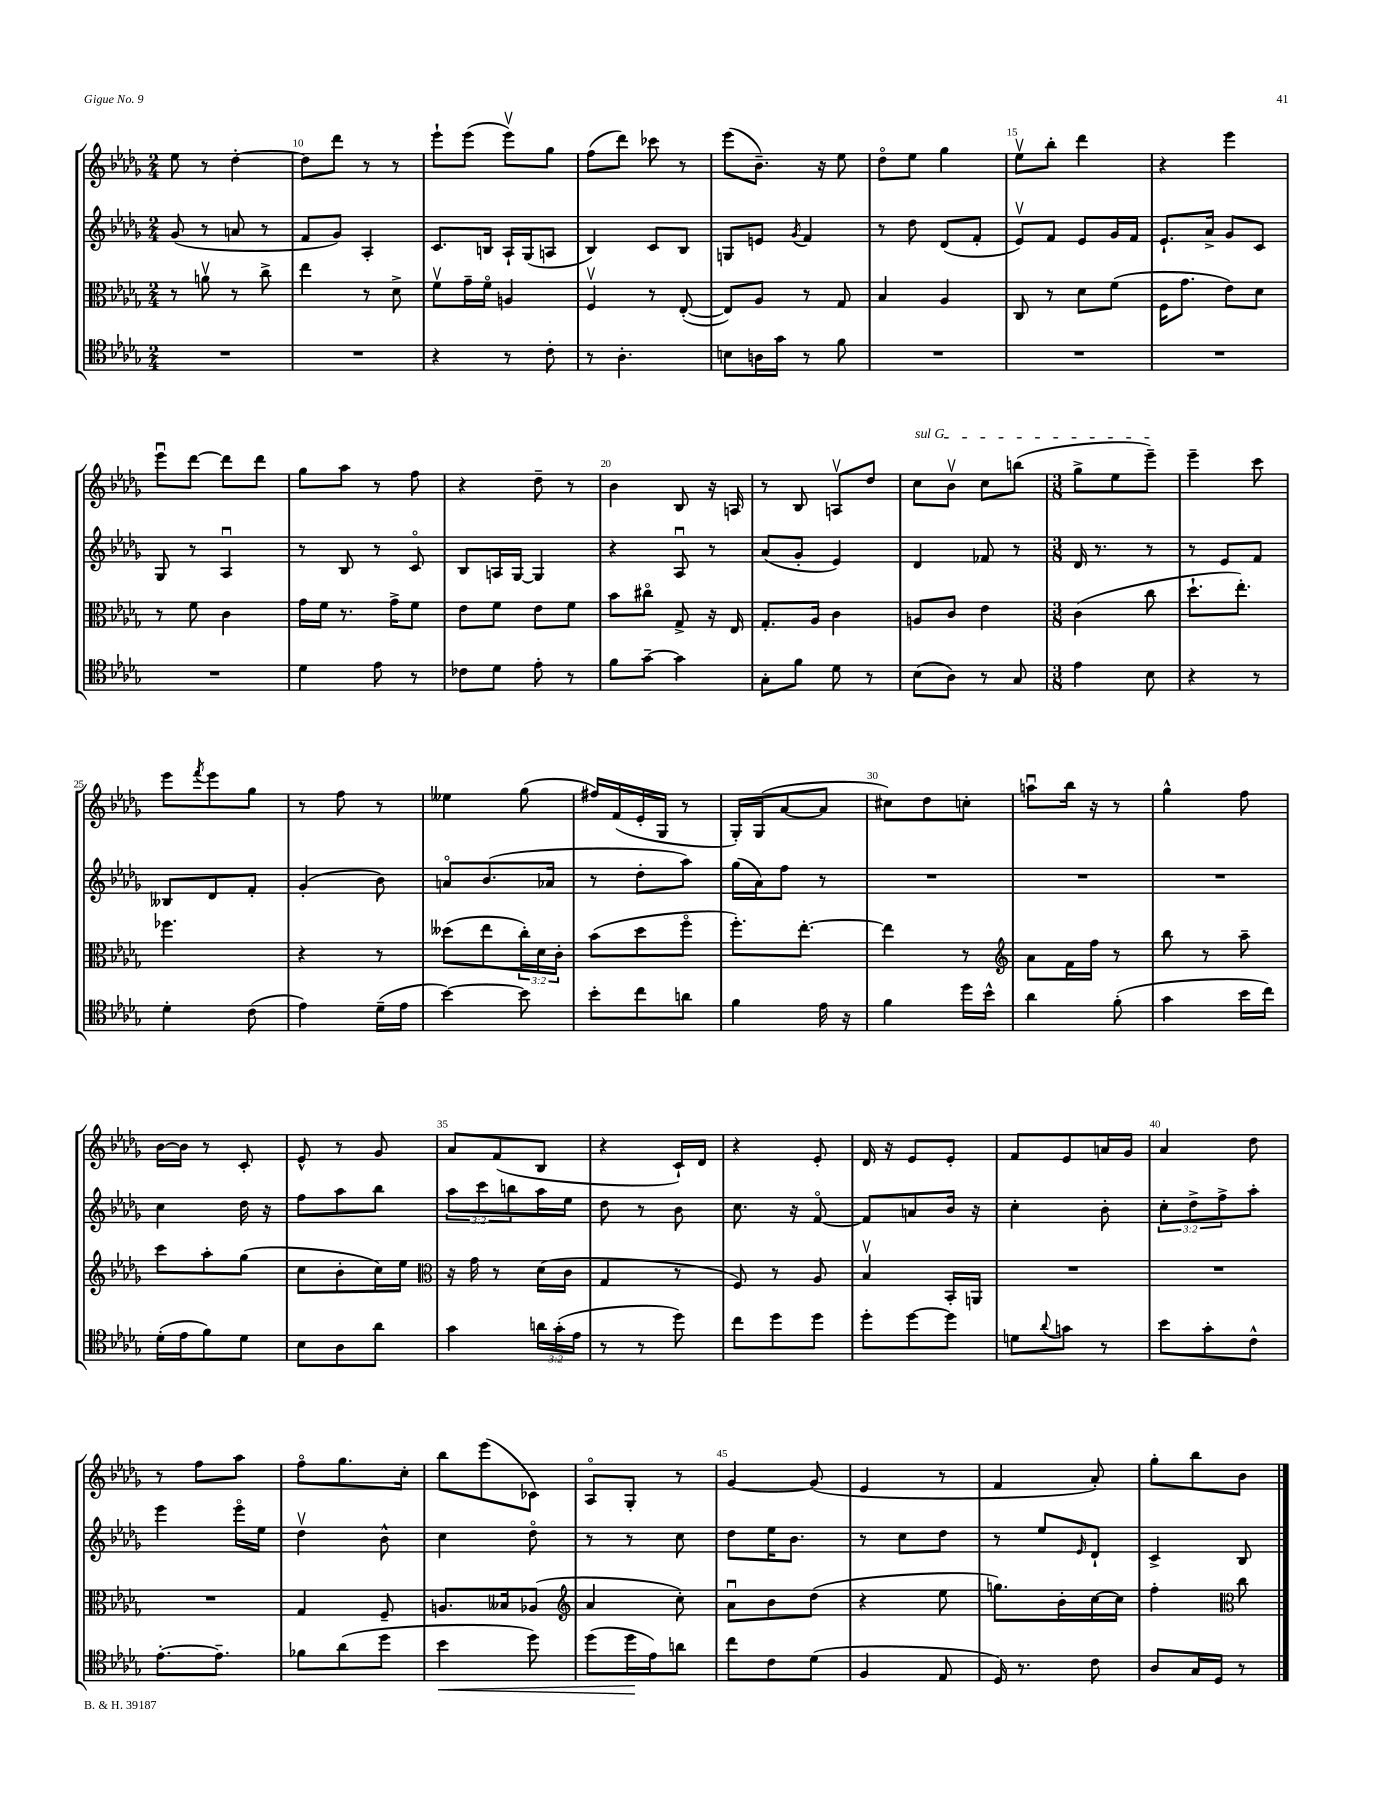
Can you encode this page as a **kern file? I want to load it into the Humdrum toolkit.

**kern	**kern	**kern	**kern
*staff4	*staff3	*staff2	*staff1
*clefC4	*clefC3	*clefG2	*clefG2
*k[b-e-a-d-g-]	*k[b-e-a-d-g-]	*k[b-e-a-d-g-]	*k[b-e-a-d-g-]
*M2/4	*M2/4	*M2/4	*M2/4
2r	8r	(8g-/	8ee-\
.	8av\	8r	8r
.	8r	8a/	[4dd-'\
.	8cc^\	8r	.
=	=	=	=
2r	4ee-\	8f/L	8dd-\]L
.	.	8g-/J)	8ddd-\J
.	8r	4A-'/	8r
.	8d-^\	.	8r
=	=	=	=
4r	8fv\L	8.c/L	8eee-`\L
.	16g-~\L	.	(8eee-\J
.	16fo\JJ	16B/Jk	.
8r	4A/	16A-`/LL	8eee-v\L)
.	.	(16G-/J	.
8c'\	.	8A/J	8gg-\J
=	=	=	=
8r	4Fv/	4B-/)	(8ff\L
4.A-'\	.	.	8ddd-\J)
.	8r	8c/L	8ccc-\
.	([8E-'/	8B-/J	8r
=	=	=	=
8B\L	8E-/]L)	8G/L	(8eee-\L
16A\L	8A-/J	8e/J	8.b-~\J)
16g-\JJ	.	.	.
.	.	8qg-/	.
8r	8r	4f/	.
.	.	.	16r
8f\	8G-/	.	8ee-\
=	=	=	=
2r	4B-/	8r	8dd-o\L
.	.	8dd-\	8ee-\J
.	4A-/	(8d-/L	4gg-\
.	.	8f'/J	.
=	=	=	=
2r	8C/	8e-v/L)	8ee-v\L
.	8r	8f/J	8bb-'\J
.	8d-\L	8e-/L	4ddd-\
.	(8f\J	16g-/L	.
.	.	16f/JJ	.
=	=	=	=
2r	16F\LK	8.e-`/L	4r
.	8.g-\J	.	.
.	.	16a-^/Jk	.
.	8e-\L)	8g-/L	4eee-\
.	8d-\J	8c/J	.
=	=	=	=
2r	8r	8G-/	8eee-u\L
.	8f\	8r	[8ddd-\J
.	4c\	4A-u/	8ddd-\]L
.	.	.	8ddd-\J
=	=	=	=
4d-\	16g-\LL	8r	8gg-\L
.	16f\JJ	.	.
.	8.r	8B-/	8aa-\J
8e-\	.	8r	8r
.	16g-^\LK	.	.
8r	8f\J	8co/	8ff\
=	=	=	=
8c-\L	8e-\L	8B-/L	4r
8d-\J	8f\J	16A/L	.
.	.	[16G-/JJ	.
8e-'\	8e-\L	4G-/]	8dd-~\
8r	8f\J	.	8r
=	=	=	=
8f\L	8b-\L	4r	4b-\
[8g-~\J	8cc#o\J	.	.
4g-\]	8G-^/	8A-u/	8B-/
.	16r	8r	16r
.	16E-/	.	16A/
=	=	=	=
8G-'\L	8.G-'/L	(8a-/L	8r
8f\J	.	8g-'/J	8B-/
.	16A-/Jk	.	.
8d-\	4c\	4e-/)	8Av/L
8r	.	.	8dd-/J
=	=	=	=
(8B-\L	8A/L	4d-/	8cc\L
8A-\J)	8c/J	.	8b-v\J
8r	4e-\	8f-/	8cc\L
8G-/	.	8r	(8bb\J
=	=	=	=
*M3/8	*M3/8	*M3/8	*M3/8
4e-\	(4c\	16d-/	8gg-^\L
.	.	8.r	.
.	.	.	8ee-\
8B-\	8cc\	8r	8eee-~\J)
=	=	=	=
4r	8.dd-`\L	8r	4eee-~\
.	.	8e-/L	.
.	8.ee-'\J)	.	.
8r	.	8f/J	8ccc\
=	=	=	=
4d-'\	4.ff-\	8B--/L	8eee-\L
.	.	.	8qfff/
.	.	8d-/	8eee-\
(8c\	.	8f'/J	8gg-\J
=	=	=	=
4e-\)	4r	(4g-'/	8r
.	.	.	8ff\
(16d-~\LL	8r	8b-\)	8r
16e-\JJ	.	.	.
=	=	=	=
[4b-\)	(8dd--\L	8ao/L	4ee--\
.	8ee-\	(8.b-/	.
8b-\]	24cc'\L)	.	(8gg-\
.	24d-\	.	.
.	.	16a-/Jk	.
.	24c'\JJ	.	.
=	=	=	=
8b-'\L	(8b-\L	8r	16ff#/LL)
.	.	.	(16f/
8cc\	8dd-\	8dd-'\L	16e-'/
.	.	.	16G-/JJ
8a\J	8ffo\J	8aa-\J)	8r
=	=	=	=
4f\	8.ff'\L)	(16gg-\LL	16G-'/LL)
.	.	16a-\J)	(16G-/J
.	.	8ff\J	[8a-/
.	[8.ee-'\J	.	.
16e-\	.	8r	8a-/]J
16r	.	.	.
=	=	=	=
4f\	4ee-\]	4.r	8cc#\L)
.	.	.	8dd-\
16dd-\LL	8r	.	8cc'\J
16b-^^\JJ	.	.	.
=	=	=	=
*	*clefG2	*	*
4a-\	8a-\L	4.r	8aau\L
.	16f\L	.	16bb-\Jk
.	16ff\JJ	.	16r
(8f'\	8r	.	8r
=	=	=	=
4g-\	8bb-\	4.r	4gg-^^\
.	8r	.	.
16b-\LL	8aa-~\	.	8ff\
16cc\JJ)	.	.	.
=	=	=	=
(16d-'\LL	8ccc\L	4cc\	[16b-\LL
16e-\J	.	.	16b-\]JJ
8f\)	8aa-'\	.	8r
8d-\J	(8gg-\J	16dd-\	8c'/
.	.	16r	.
=	=	=	=
8B-\L	8cc\L	8ff\L	8e-^^/
8A-\	8b-'\	8aa-\	8r
8a-\J	16cc\L)	8bb-\J	8g-/
.	16ee-\JJ	.	.
=	=	=	=
*	*clefC3	*	*
4g-\	16r	12aa-\L	8a-/L
.	16g-\	.	.
.	.	12ccc\	.
.	8r	.	(8f/
.	.	12bb\	.
24a\LL	(16d-\LL	16aa-\L	8B-/J
(24g-'\	.	.	.
.	16c\JJ	16ee-\JJ	.
24e-\JJ	.	.	.
=	=	=	=
8r	4G-/	8dd-\	4r
8r	.	8r	.
8dd-\)	8r	8b-\	16c`/LL)
.	.	.	16d-/JJ
=	=	=	=
8cc\L	8F/)	8.cc\	4r
8dd-\	8r	.	.
.	.	16r	.
8dd-\J	8A-/	[8fo/	8e-'/
=	=	=	=
8dd-'\L	4B-v/	8f/]L	16d-/
.	.	.	16r
[8dd-\	.	8a/	8e-/L
8dd-\]J	16BB-'/LL	16b-/Jk	8e-'/J
.	16AA/JJ	16r	.
=	=	=	=
8d\L	4.r	4cc'\	8f/L
8qqa-/	.	.	.
8g\J	.	.	8e-/
8r	.	8b-'\	16a/L
.	.	.	16g-/JJ
=	=	=	=
8b-\L	4.r	12cc'\L	4a-/
.	.	12dd-^\	.
8g-'\	.	.	.
.	.	12ff^\	.
8c^^\J	.	8aa-'\J	8dd-\
=	=	=	=
[8.e-'\L	4.r	4eee-\	8r
.	.	.	8ff\L
8.e-~\]J	.	.	.
.	.	16eee-o\LL	8aa-\J
.	.	16ee-\JJ	.
=	=	=	=
8f-\L	4G-/	4dd-v\	8ffo\L
(8a-\	.	.	8.gg-\
8dd-\J	8F~/	8b-^^\	.
.	.	.	16cc'\Jk
=	=	=	=
4b-\	8.A/L	4cc\	8bb-\L
.	.	.	(8eee-\
.	16B--/k	.	.
8dd-\)	(8A-/J	8dd-o\	8c-\J)
=	=	=	=
*	*clefG2	*	*
(8dd-\L	4a-/	8r	8A-o/L
16dd-\L	.	8r	8G-'/J
16e-\J)	.	.	.
8a\J	8cc'\)	8cc\	8r
=	=	=	=
8cc\L	8a-u\L	8dd-\L	[4g-/
8c\	8b-\	16ee-\K	.
.	.	8.b-\J	.
(8d-\J	(8dd-\J	.	(8g-/]
=	=	=	=
4F/	4r	8r	4e-/
.	.	8cc\L	.
8E-/	8ee-\	8dd-\J	8r
=	=	=	=
16D-/)	8.gg\L)	8r	4f/
8.r	.	.	.
.	.	8ee-/L	.
.	16b-'\L	.	.
.	.	16qqe-/	.
8c\	[16cc\	8d-`/J	8a-'/)
.	16cc\]JJ	.	.
=	=	=	=
8A-/L	4ff'\	4c^/	8gg-'\L
16G-/L	.	.	8bb-\
16D-/JJ	.	.	.
*	*clefC3	*	*
8r	8cc\	8B-/	8b-\J
==	==	==	==
*-	*-	*-	*-
